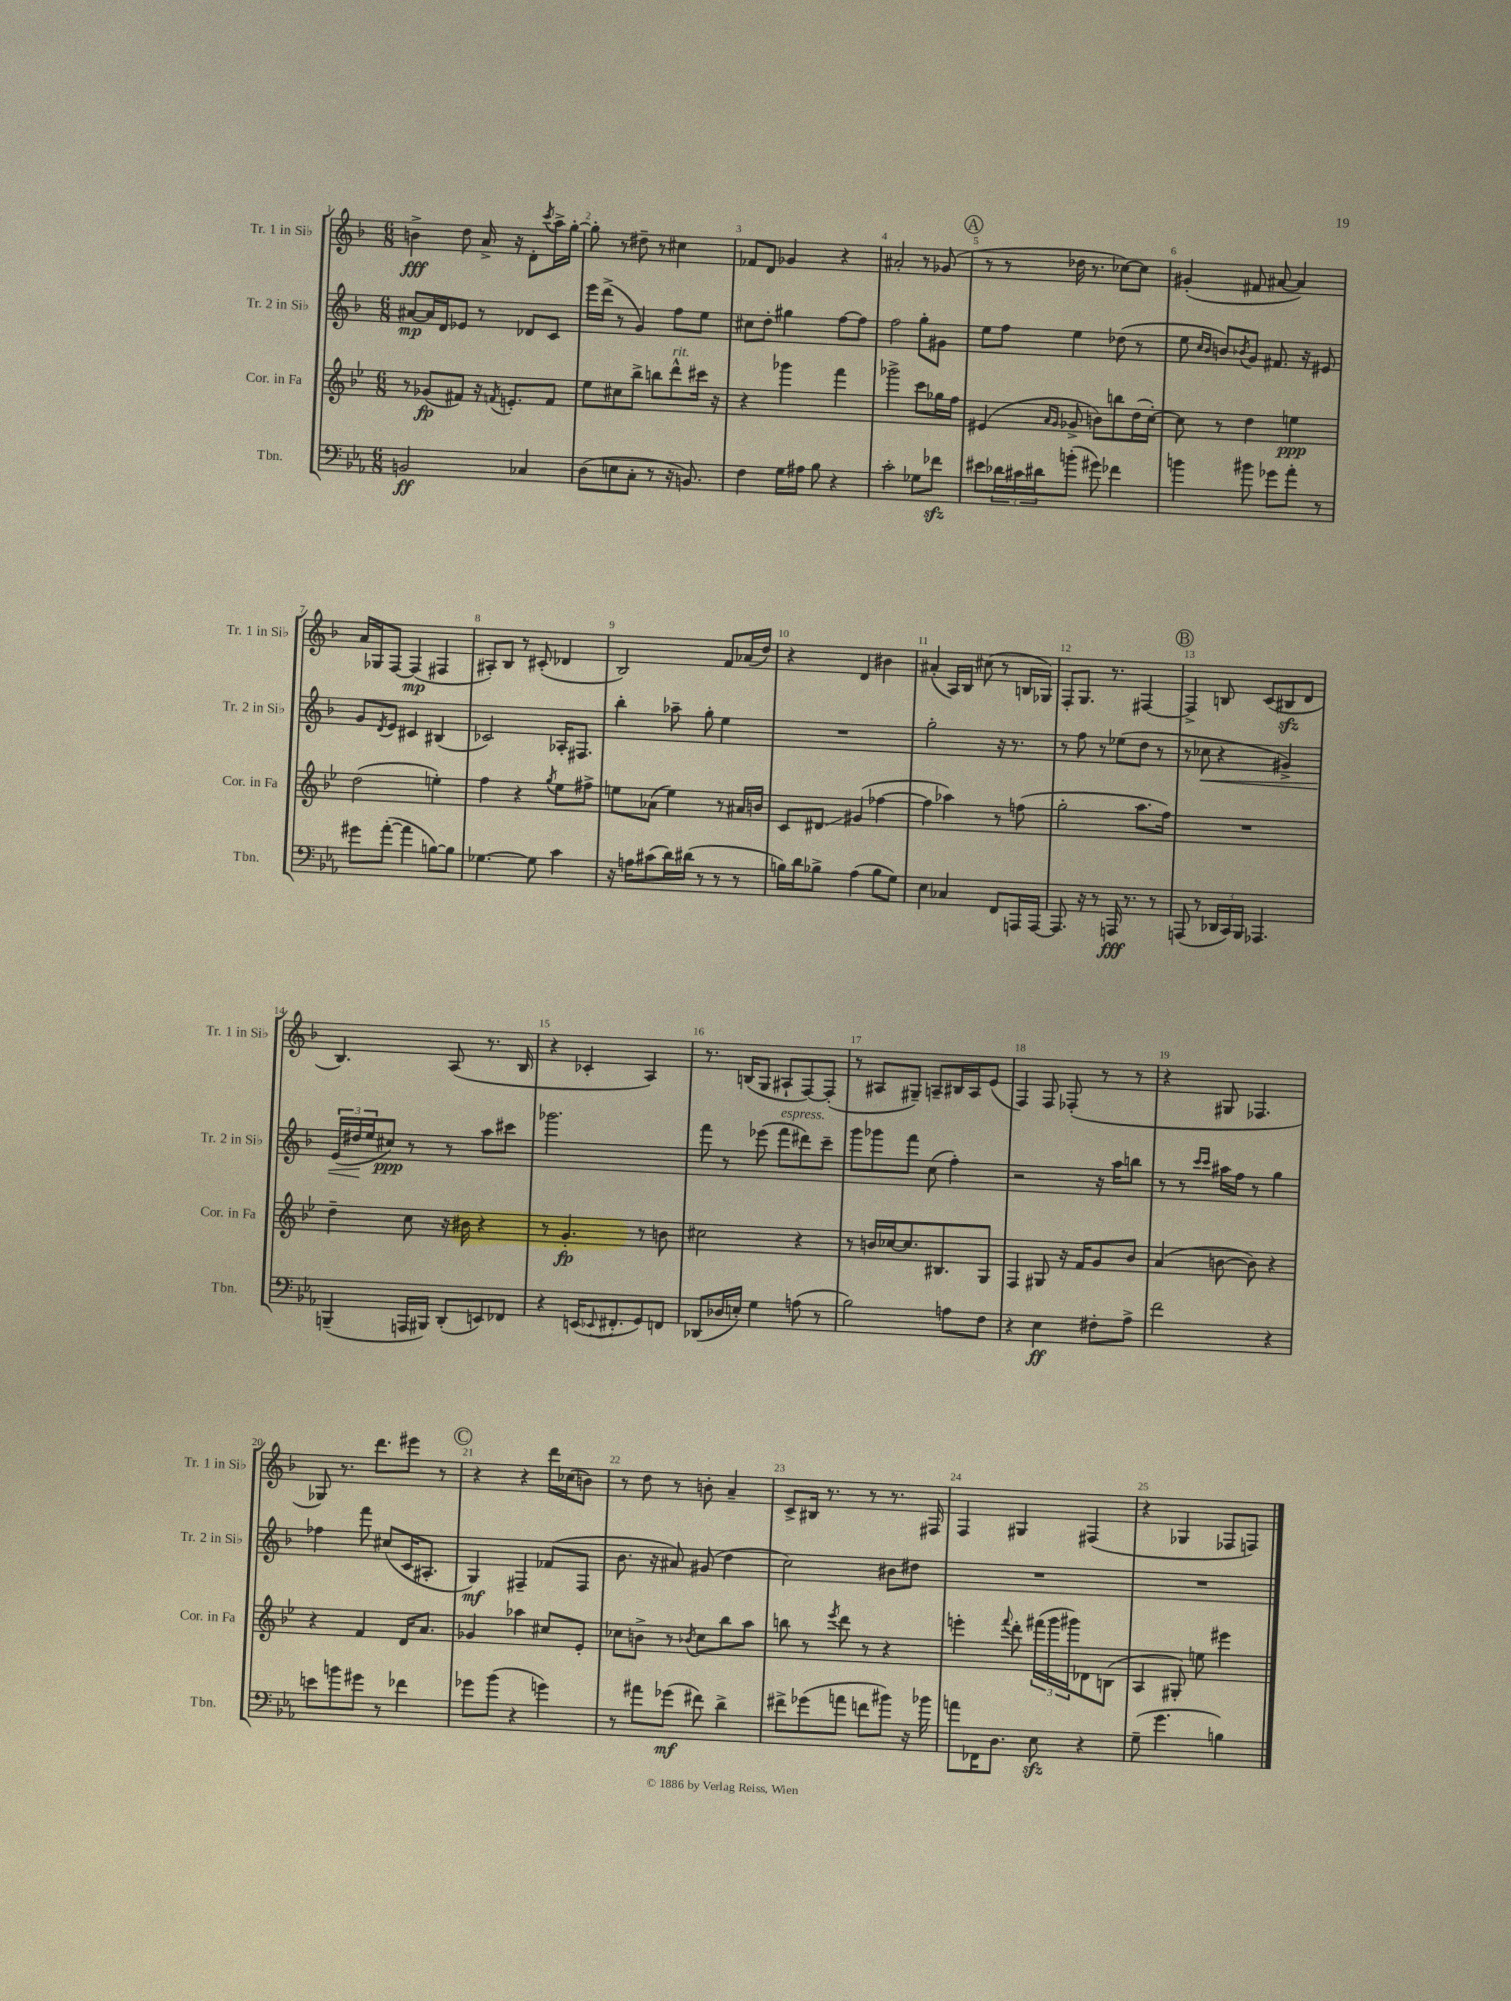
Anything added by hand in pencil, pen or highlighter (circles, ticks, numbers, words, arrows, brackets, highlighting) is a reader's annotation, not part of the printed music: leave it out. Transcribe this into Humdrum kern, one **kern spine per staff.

**kern	**kern	**kern	**kern
*staff4	*staff3	*staff2	*staff1
*clefF4	*clefG2	*clefG2	*clefG2
*k[b-e-a-]	*k[b-e-]	*k[b-]	*k[b-]
*M6/8	*M6/8	*M6/8	*M6/8
2BB/	8r	[8a#/L	4b^\
.	(8g-/L	16a#/]L	.
.	.	16d/J	.
.	8f#/J)	8e-/J	8dd\
.	16r	8r	16a^/
.	8qf/	.	.
.	8.e'/L	.	16r
4C-/	.	8d-/L	8d'\L
.	.	.	8qccc/
.	8f/J	8c/J	16aa^\L
.	.	.	[16gg'\JJ
=	=	=	=
(8D\L	8ee-\L	16eee\LL	8gg'\]
.	.	(16ddd^\JJ	.
8E\	8cc#\	8r	8r
8C'\J	8bb-^\J	4g/)	8dd#~\
8r	8bb\L	.	8r
16r	8ddd^^\	8ff\L	4cc#\
8.BB/)	.	.	.
.	16ccc#\Jk	8ee\J	.
.	16r	.	.
=	=	=	=
4F\	4r	8cc#\L	8f-/L
.	.	8dd'\J	8d/J
16G\LL	4ggg-\	4gg#\	4g-/
16A#\JJ	.	.	.
8B-\	.	.	.
4r	4fff\	[8ff\L	4r
.	.	8ff\]J	.
=	=	=	=
2c'\	2ggg-^\	2ff\	2a#'/
8G-\L	8ccc\L	8gg'\L	8r
8f-\J	16gg-\L	8g#\J	(8g-/
.	16ff\JJ	.	.
=	=	=	=
8e#\L	(4e#/	8ee\L	8r
24d-\L	.	8ff\J	8r
24c#\	.	.	.
24d#\J	.	.	.
.	16qqa/LL	.	.
.	16qqg/JJ	.	.
(8b'\J	8g-^/	4ee\	16dd-\
.	.	.	8.r
8g#\)	8b\L)	.	.
4f-\	8bb\	(8dd-\	[8cc-\L)
.	(16dd\L	8r	8cc-\]J
.	[16cc'\JJ)	.	.
=	=	=	=
4b\	8cc\]	8ee\	(4g#'/
.	.	16qqcc/LL	.
.	.	16qqb-/JJ	.
.	8r	8b/L)	.
.	.	8qb-/	.
8b#\	4dd\	8g/J	8f#/
8g-\L	.	8.f#/	[8a#/
8a-'\J	4ee\	.	4a#/])
.	.	16r	.
8r	.	8e#/	.
=	=	=	=
8g#\L	(2dd\	8g/L	16a/LL
.	.	.	16G-/J
.	.	8qd/	.
([8a-'\J	.	8e/J	[8F/J
4a-\]	.	4c#/	(4F/]
[8B\L)	4ee'\)	(4B#/	4F#/
8B\]J	.	.	.
=	=	=	=
[4.G-\	4ff\	2c-/)	8A#'/L)
.	.	.	8B-/J
.	4r	.	8r
8G-\]	.	.	(8c#'/
.	8qgg/	.	.
4c\	8ee-\L	16A-'/LK	4d-/
.	.	8.F#/J	.
.	8ff#^\J	.	.
=	=	=	=
16r	8ee\L	4bb-'\	2B-/)
16A\LK	.	.	.
(8c#\	(8a-\J	.	.
16d\L)	4ee\)	8aa-~\	.
(16d#\JJ	.	.	.
8r	.	8gg'\	.
8r	8r	4ee\	8f/L
8r	16a#/LL	.	(16a-/L
.	16b/JJ	.	16dd/JJ)
=	=	=	=
16B\LL)	8c/L	2.r	4r
16d\J	.	.	.
8B-^\J	8d#/J	.	.
(4A-\	(4g#/	.	4d/
8B-\L	[4ff-\	.	4b#\
8G\J)	.	.	.
=	=	=	=
4E-\	4ff-\]	2gg'\	(4a#'/
4C-/	4aa-\)	.	16A/LL)
.	.	.	16B-/JJ
.	.	.	(8cc#\
8FF/L	8r	16r	8r
.	.	8.r	.
16AAA/L	(8ff\	.	16B/LL
[16AAA/JJ	.	.	16G-/JJ)
=	=	=	=
8.AAA/]	2gg'\	8r	8F'/L
.	.	8ff\	8.G/J
16r	.	.	.
8r	.	8r	.
.	.	.	8.r
16AAA/	.	(8ee-\L	.
8.r	.	.	.
.	8.aa\L	8dd\J	[4F#/
8r	.	8r	.
.	16ff\Jk)	.	.
=	=	=	=
(8AAA/	2.r	8r	4F#^/]
8r	.	8cc-\	.
24DD-/LL	.	4r	8B/
24CC/)	.	.	.
24BBB-/JJ	.	.	.
4.AAA-/	.	.	(8c/L
.	.	4g#^/)	8B#/
.	.	.	8d/J
=	=	=	=
(4BBB~/	4dd~\	(24e/LL	4.B-/)
.	.	24dd#/	.
.	.	24ee/J	.
.	.	8cc#/J)	.
16AAA/LL	8cc\	8r	.
16BBB#/JJ)	.	.	.
(8DD'/L	16r	8r	(8A/
.	16b#\	.	.
8EE/)	4r	8aa\L	8.r
8FF-/J	.	8ccc#\J	.
.	.	.	16B-/
=	=	=	=
4r	8r	2.ggg-\	4r
.	4.g'/	.	.
(16EE/LK	.	.	4c-'/
8qqEE-/	.	.	.
8.FF#'/	.	.	.
8GG/)	8r	.	4A/)
8FF/J	8b\	.	.
=	=	=	=
(8DD-/L	2cc#\	8fff\	8.r
16D-/L	.	8r	.
16E'/JJ)	.	.	(16B/LK
4G\	.	(8eee-\	8G/J
.	.	8fff\L	8A#`/L
(8A\	4r	8ddd#\)	[8F/)
8r	.	8ccc~\J	(8F'/]J
=	=	=	=
2B-\)	8r	8ggg\L	8r
.	16b/LL	8ggg-\	8A#/L
.	[16cc-/J	.	.
.	8.cc-/]	8fff\J	8G#~/J)
.	.	(8cc\	8A~/L
.	8.B#/	.	.
8A\L	.	4ff'\)	16B#/L
.	.	.	16A/J
8F\J	8G/J	.	(8e/J
=	=	=	=
4r	4F/	2r	4F/)
4E-\	8G#/	.	8F/
.	16r	.	(8F-'/
.	16f/LK	.	.
8F#'\L	8g/	16r	8r
.	.	16aa\LK	.
8A-^\J	8b-/J	8bb\J	8r
=	=	=	=
2f\	(4a/	8r	4r
.	.	8r	.
.	.	16qqccc/LL	.
.	.	16qqccc/JJ	.
.	[8b\	16aa#\LL	8G#/
.	.	16ff\JJ	.
.	8b\])	8r	4.F-/
4r	4r	4gg\	.
=	=	=	=
8e\L	4r	4ff-\	8G-/)
8b\	.	.	8.r
8g#\J	4f/	8fff\	.
.	.	.	8.ddd\L
8r	.	(8cc#/L	.
4f-\	16d/LK	16c/K	8eee#\J
.	8.a/J	8.A#'/J	.
.	.	.	8r
=	=	=	=
8g-\L	4g-/	4G/)	4r
(8b-\J	.	.	.
4r	4aa-\	4F#~/	4r
4g\)	8cc#/L	(8f-/L	16ddd\LL
.	.	.	(16cc-\J
.	8e-'/J	8F#/J	8b\J)
=	=	=	=
8r	8cc-\L	8.b-\	8r
8a#\L	8b^\J	.	8dd\
.	.	16r	.
(8g-\J	8r	8a#/)	8r
.	8qb-/	.	.
8f#\)	8cc-\L	(8g#/	8b'\
4d^\	8bb-\	4dd\	4a~/
.	8aa\J	.	.
=	=	=	=
8f#^\L	8bb\	2cc\)	8c^/L
(8g-\	8r	.	16B#/Jk
.	.	.	8.r
.	8qeee-/	.	.
8a\J	8ddd\	.	.
8f\L	8r	.	8r
8b#\J)	4r	8b#\L	8.r
16r	.	8dd#\J	.
16b-\	.	.	16F#/
=	=	=	=
8a\L	4eee'\	2.r	4F/
16FF-\K	.	.	.
8.D\J	.	.	.
.	8qqfff/	.	.
.	8ddd'\	.	4G#/
8E-\	(24fff#\LL	.	.
.	24ggg\	.	.
.	24ggg#\J)	.	.
4r	8d-\	.	(4F#/
.	(8B\J	.	.
=	=	=	=
(8G~\	4A/	2.r	4r
4.g\	.	.	.
.	8G#'/)	.	4G-/
.	8ee\	.	.
4B\)	4eee#\	.	8F-/L
.	.	.	8F/J)
==	==	==	==
*-	*-	*-	*-
